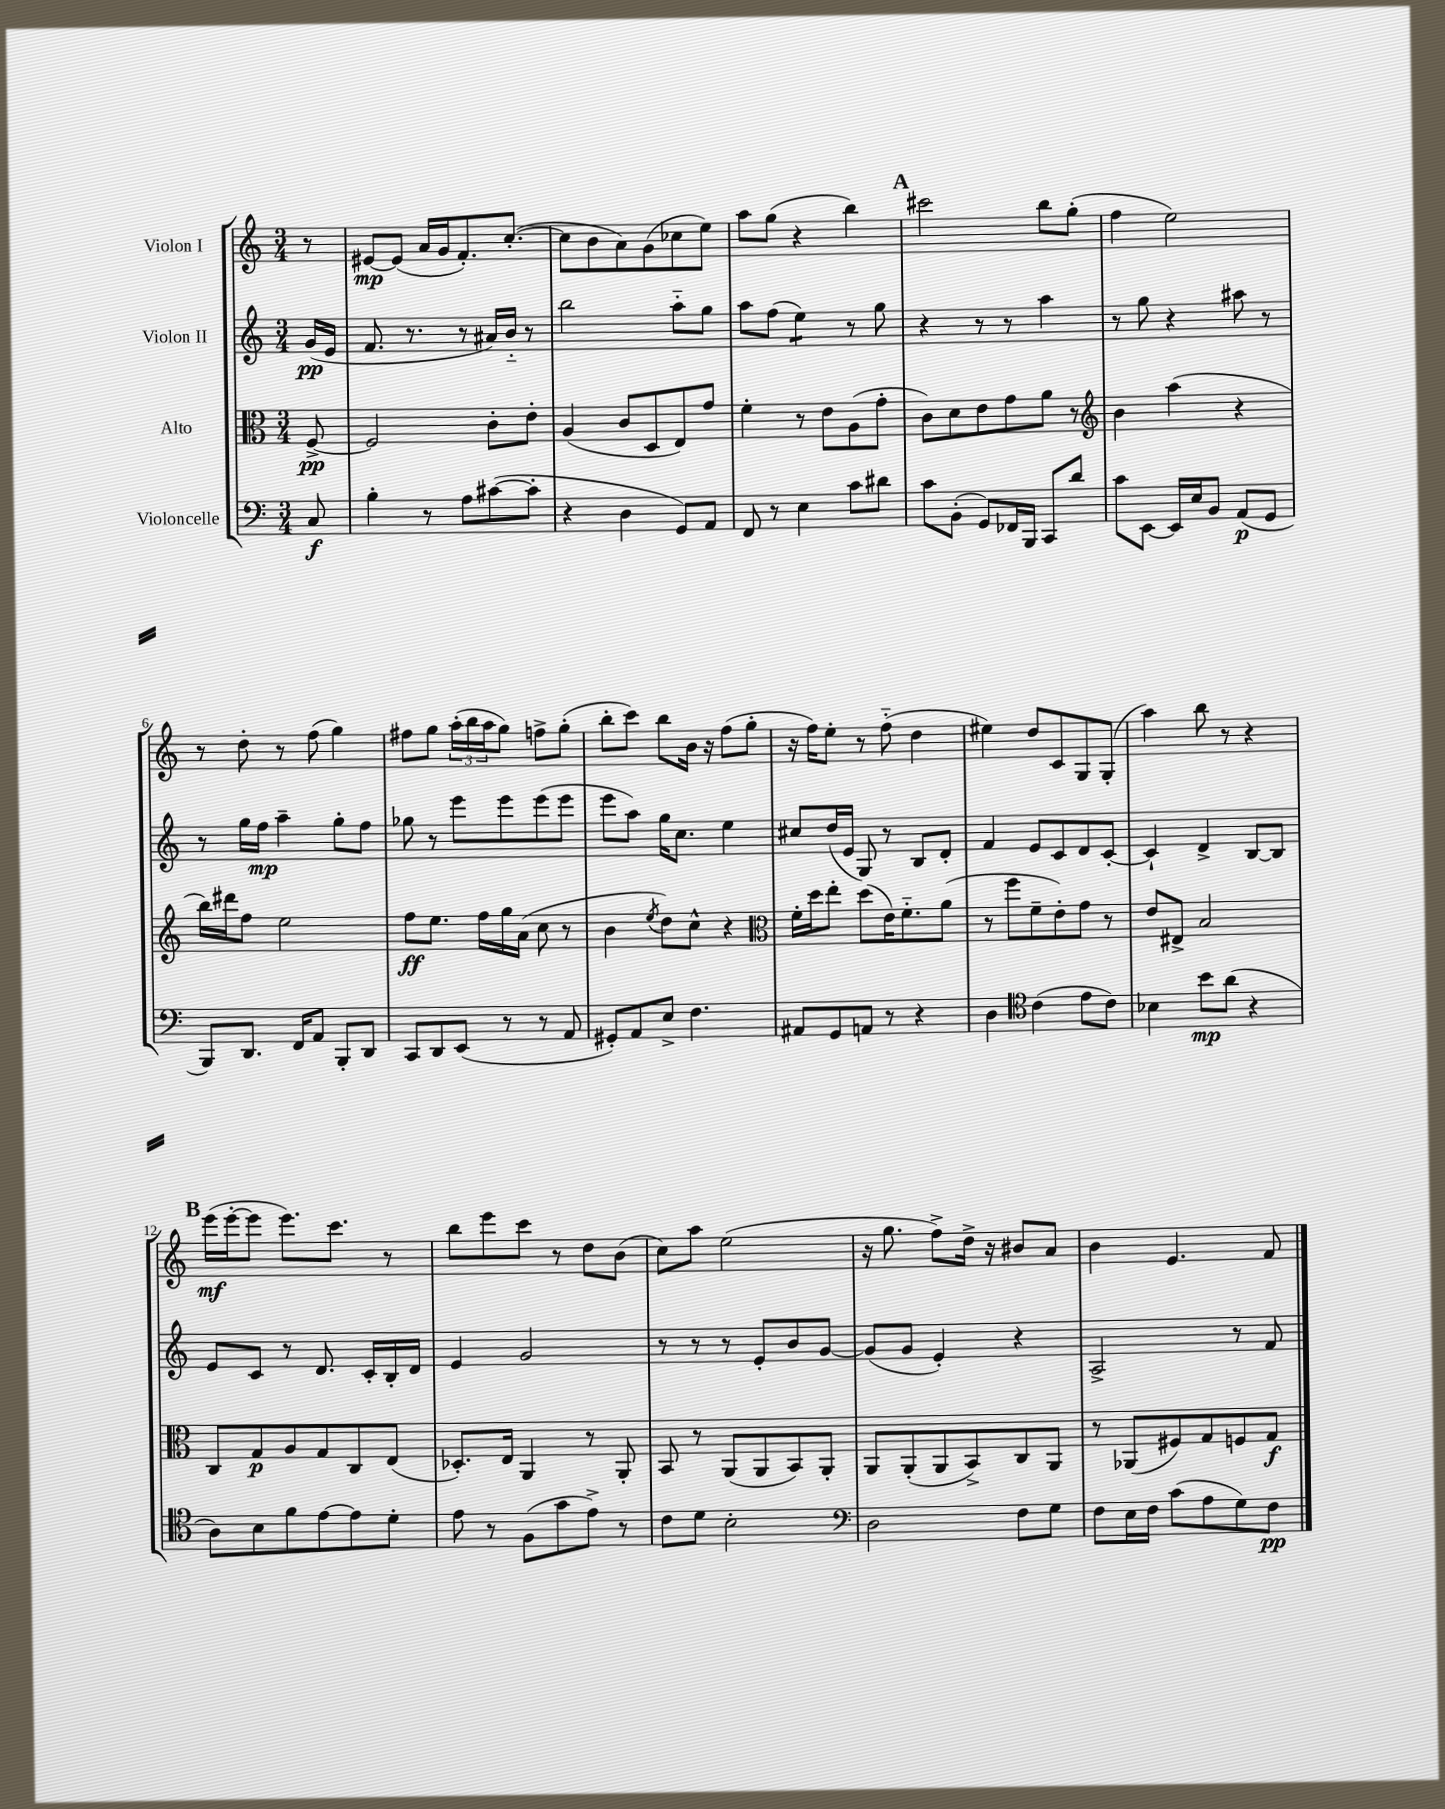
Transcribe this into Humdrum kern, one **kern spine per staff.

**kern	**kern	**kern	**kern
*staff4	*staff3	*staff2	*staff1
*clefF4	*clefC3	*clefG2	*clefG2
*k[]	*k[]	*k[]	*k[]
*M3/4	*M3/4	*M3/4	*M3/4
8C	[8F^	(16g	8r
.	.	16e	.
=	=	=	=
4B'	2F]	8.f	[8e#
.	.	.	(8e#]
.	.	8.r	.
8r	.	.	16a
.	.	.	16g
8A	.	8r	8.f')
([8c#	8c'	16a#)	.
.	.	16b'~	([8.cc'
8c#']	8e'	8r	.
=	=	=	=
4r	(4A	2bb	8cc]
.	.	.	8b
4D	8c	.	8a)
.	8D	.	(8g
8GG)	8E)	8aa'~	8cc-
8AA	8g	8gg	8ee)
=	=	=	=
8FF	4f'	8aa	8aa
8r	.	(8ff	(8gg
4E	8r	4ee)	4r
.	8e	.	.
8c	(8A	8r	4bb)
8d#	8g'	8gg	.
=	=	=	=
8c	8c)	4r	2ccc#
(8BB'	8d	.	.
8GG)	8e	8r	.
16FF-	8g	8r	.
16BBB	.	.	.
8CC	8a	4aa	8bb
8d	8r	.	(8gg'
=	=	=	=
*	*clefG2	*	*
8c	4b	8r	4ff
[8EE	.	8gg	.
16EE]	(4aa	4r	2ee)
16E	.	.	.
8BB	.	.	.
(8AA	4r	8aa#	.
8GG	.	8r	.
=	=	=	=
8BBB)	16bb)	8r	8r
.	16ddd#	.	.
8.DD	8ff	16gg	8dd'
.	.	16ff	.
.	2ee	4aa~	8r
16FF	.	.	.
8AA	.	.	(8ff
8BBB'	.	8gg'	4gg)
8DD	.	8ff	.
=	=	=	=
8CC	8ff	8gg-	8ff#
8DD	8.ee	8r	8gg
(8EE	.	8eee	(24aa'
.	.	.	24bb
.	16ff	.	.
.	.	.	24aa
8r	16gg	8eee	8gg)
.	(16a	.	.
8r	8cc	(8eee	8ff^
8AA	8r	8eee	(8gg'
=	=	=	=
8GG#')	4b	8eee	8bb'
8AA	.	8aa)	8ccc)
.	8qee	.	.
8E^	8dd)	16gg	8bb
.	.	8.cc	.
4.F	8cc^^	.	16b
.	.	.	16r
.	4r	4ee	(8ff
.	.	.	8gg'
=	=	=	=
*	*clefC3	*	*
8AA#	16f'	8cc#	16r
.	16dd	.	16ff)
8GG	8ee'	(16dd	8ee'
.	.	16e	.
8AA	(8dd	8G)	8r
8r	16e)	8r	(8ff'~
.	8.f'~	.	.
4r	.	8B	4dd
.	(8a	8d'	.
=	=	=	=
4D	8r	4f	4ee#)
.	8ff	.	.
*clefC4	*	*	*
(4c	8f~	8e	8dd
.	8e')	8c	8c
8e	8g	8d	8G
8c)	8r	[8c'	(8G'
=	=	=	=
4B-	8e	4c`]	4aa)
.	8E#^	.	.
8b	2B	4d^	8bb
(8a	.	.	8r
4r	.	[8B	4r
.	.	8B]	.
=	=	=	=
8A)	8C	8e	(16eee
.	.	.	[16eee'
8B	8G	8c	8eee]
8f	8A	8r	8.eee)
[8e	8G	8.d	.
.	.	.	8.ccc
8e]	8C	.	.
.	.	16c'	.
8d'	(8E	16B'	8r
.	.	16d	.
=	=	=	=
8e	8.D-')	4e	8bb
8r	.	.	8eee
.	16E	.	.
(8F	4AA	2g	8ccc
8g	.	.	8r
8e^)	8r	.	8dd
8r	8AA'	.	(8b
=	=	=	=
8c	8BB	8r	8cc)
8d	8r	8r	8aa
2B'	(8AA	8r	(2ee
.	8AA	8e'	.
.	8BB)	8b	.
.	8AA'	[8g	.
=	=	=	=
*clefF4	*	*	*
2D	8AA	(8g]	16r
.	.	.	8.gg
.	(8AA'	8g	.
.	8AA	4e')	8ff^)
.	8BB^)	.	16dd^
.	.	.	16r
8F	8C	4r	8b#
8G	8AA	.	8a
=	=	=	=
8F	8r	2A^	4b
16E	(8AA-	.	.
16F	.	.	.
(8c	8F#)	.	4.e
8A	8G	.	.
8G)	8F	8r	.
8F	8G	8f	8f
==	==	==	==
*-	*-	*-	*-
